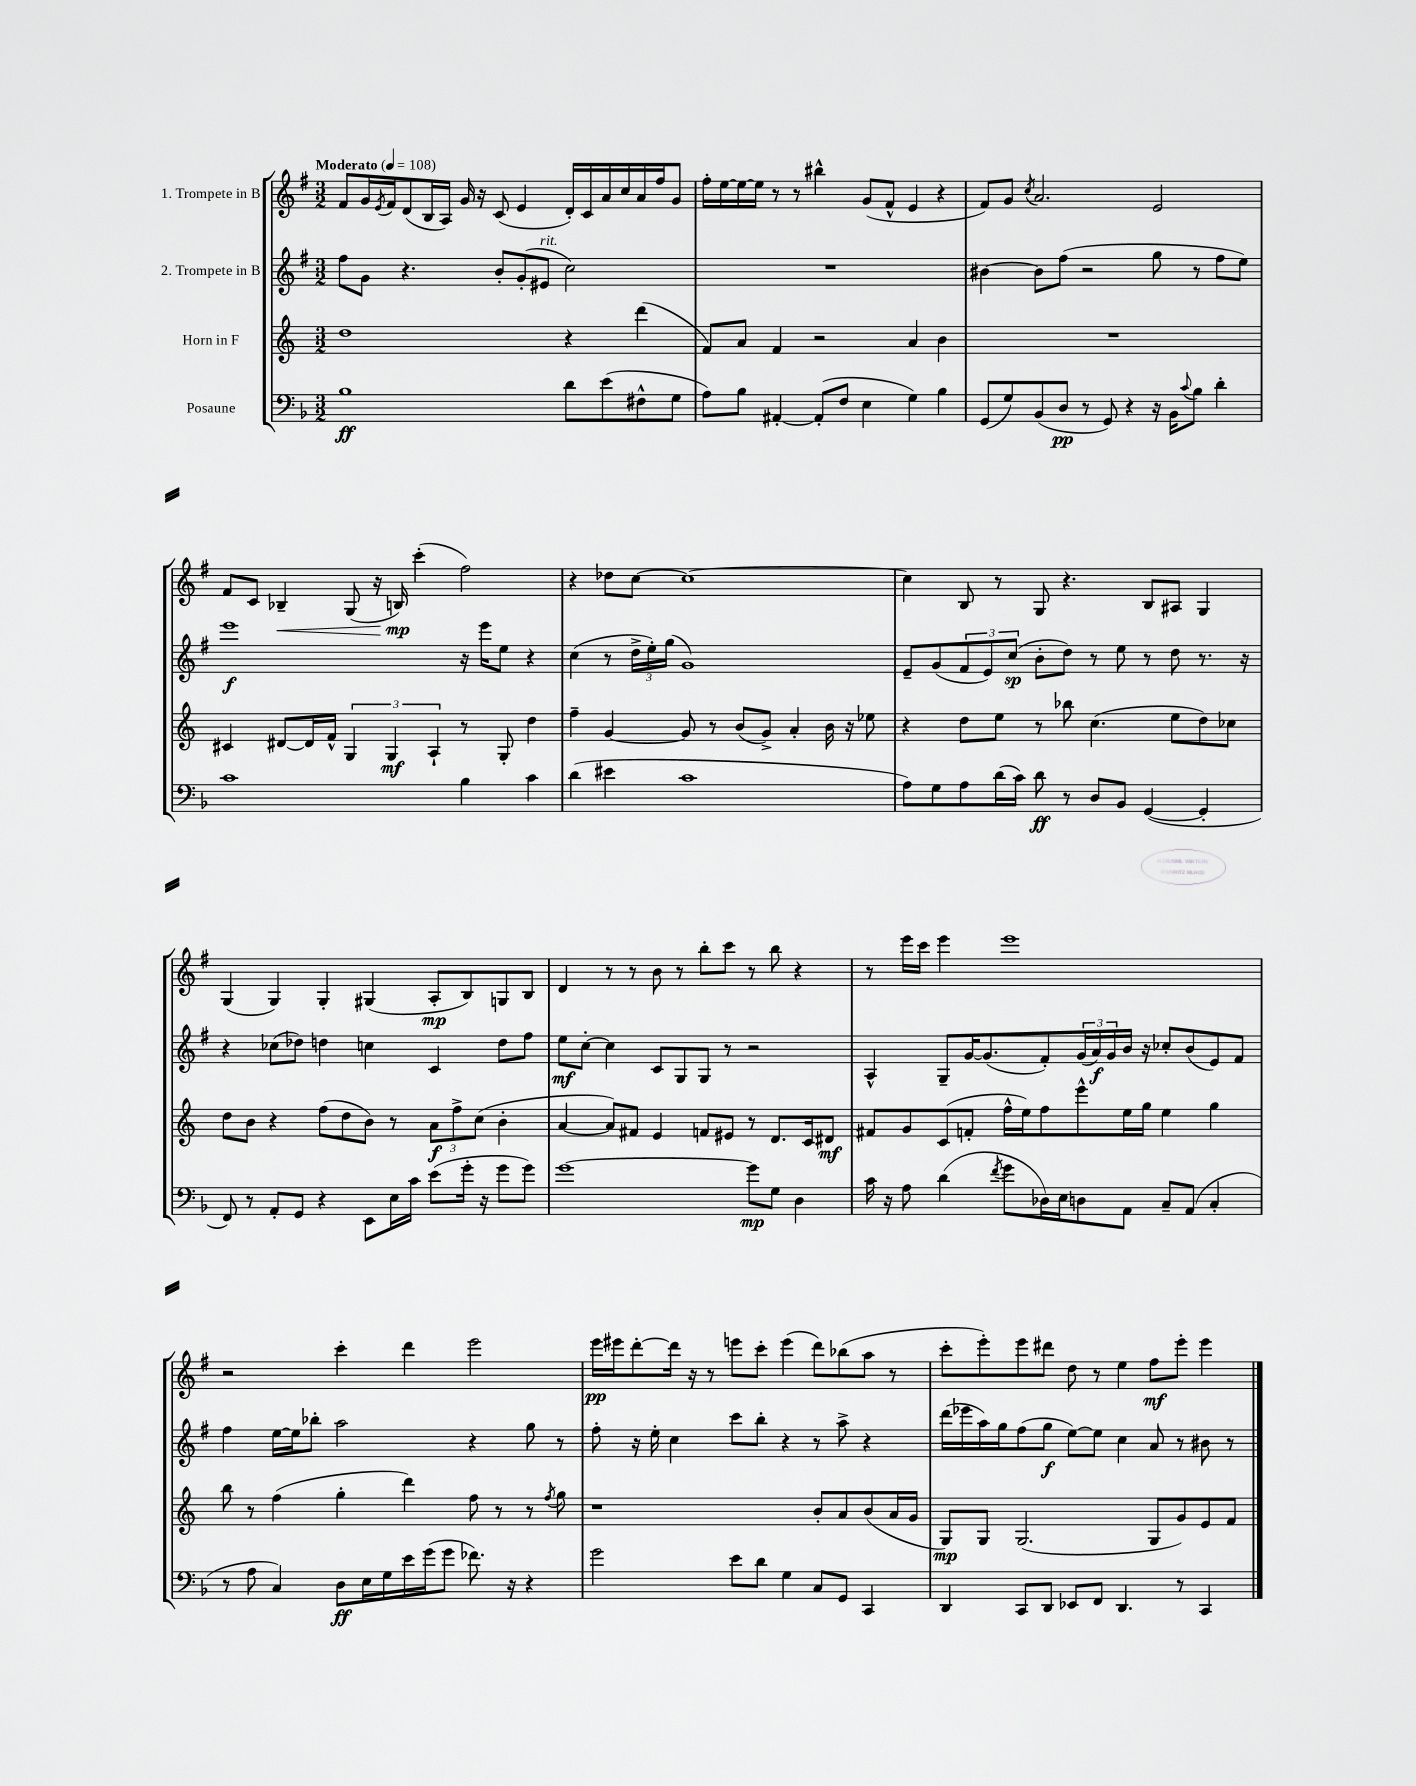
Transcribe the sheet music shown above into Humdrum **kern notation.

**kern	**kern	**kern	**kern
*staff4	*staff3	*staff2	*staff1
*clefF4	*clefG2	*clefG2	*clefG2
*k[b-]	*k[]	*k[f#]	*k[f#]
*M3/2	*M3/2	*M3/2	*M3/2
*MM108	*MM108	*MM108	*MM108
1B-	1dd	8ff#	8f#
.	.	8g	16g
.	.	.	8qe
.	.	.	16f#
.	.	4.r	(8d
.	.	.	16B
.	.	.	16A)
.	.	.	16g
.	.	.	16r
.	.	8b'	(8c
.	.	(8g'	4e
.	.	8e#	.
8d	4r	2cc)	16d')
.	.	.	16c
(8e	.	.	16a
.	.	.	16cc
8F#^^	(4ddd	.	16a
.	.	.	16ff#
8G	.	.	8g
=	=	=	=
8A)	8f)	1.r	16ff#'
.	.	.	[16ee
8B-	8a	.	16ee_
.	.	.	16ee]
[4AA#'	4f	.	8r
.	.	.	8r
(8AA#']	2r	.	4bb#^^
8F	.	.	.
4E	.	.	(8g
.	.	.	8f#^^
4G)	4a	.	4e
4B-	4b	.	4r
=	=	=	=
(8GG	1.r	[4b#	8f#)
8G)	.	.	8g
.	.	.	8qcc
(8BB-	.	8b#]	2.a
8D	.	(8ff#	.
8r	.	2r	.
8GG)	.	.	.
4r	.	.	.
16r	.	8gg	2e
16BB-	.	.	.
8qqc	.	.	.
8B-	.	8r	.
4d'	.	8ff#	.
.	.	8ee)	.
=	=	=	=
1c	4c#	1eee	8f#
.	.	.	8c
.	[8d#	.	4B-~
.	16d#]	.	.
.	16f^^	.	.
.	6G	.	(8G
.	.	.	16r
.	6G	.	.
.	.	.	16B)
.	.	.	(4ccc'
.	6A`	.	.
4B-	8r	16r	2ff#)
.	.	16eee	.
.	8G'	8ee	.
4c	4dd	4r	.
=	=	=	=
(4d	4ff~	(4cc	4r
4e#	[4g	8r	8dd-
.	.	24dd^	[8cc
.	.	24ee')	.
.	.	(24gg	.
1c	8g]	1g)	1cc_
.	8r	.	.
.	(8b	.	.
.	8g^)	.	.
.	4a'	.	.
.	16b	.	.
.	16r	.	.
.	8ee-	.	.
=	=	=	=
8A)	4r	8e~	4cc]
8G	.	(8g	.
8A	8dd	12f#	8B
.	.	12e)	.
(16d	8ee	.	8r
.	.	(12cc	.
16c)	.	.	.
8d	8r	8b'	8G
8r	8bb-	8dd)	4.r
8D	(4.cc	8r	.
8BB-	.	8ee	.
([4GG	.	8r	8B
.	8ee	8dd	8A#
4GG']	8dd)	8.r	4G
.	8cc-	.	.
.	.	16r	.
=	=	=	=
8FF)	8dd	4r	(4G
8r	8b	.	.
8AA'	4r	(8cc-	4G)
8GG	.	8dd-)	.
4r	(8ff	4dd	4G'
.	8dd	.	.
8EE	8b)	4cc	(4G#
16E	8r	.	.
16c	.	.	.
(8e	12a	4c	8A'
.	12ff^	.	.
16g'	.	.	8B)
.	(12cc	.	.
16r	.	.	.
8g	4b'	8dd	8G
8g)	.	8ff#	8B
=	=	=	=
[1g	[4a	8ee	4d
.	.	[8cc'	.
.	8a])	4cc]	8r
.	8f#	.	8r
.	4e	8c	8b
.	.	8G	8r
.	8f	8G	8bb'
.	8e#	8r	8ccc
8g]	8r	2r	8r
8G	8.d	.	8bb
4D	.	.	4r
.	16c	.	.
.	8d#	.	.
=	=	=	=
16c	8f#	4A^^	8r
16r	.	.	.
8A	8g	.	16eee
.	.	.	16ccc
(4d	(8c	8G~	4eee
.	8f'	[16g	.
.	.	(8.g]	.
8qf	.	.	.
8g	16ff^^	.	1eee
.	16ee)	.	.
16D-)	8ff	8f#')	.
16E	.	.	.
8D	8eee^^	(24g	.
.	.	24a)	.
.	.	24g	.
8AA	16ee	16b	.
.	16gg	16r	.
8C~	4ee	8cc-'	.
(8AA	.	(8b	.
4C'	4gg	8e)	.
.	.	8f#	.
=	=	=	=
8r	8bb	4ff#	2r
8A	8r	.	.
4C)	(4ff	[16ee	.
.	.	16ee]	.
.	.	8bb-'	.
8D	4gg'	2aa	4ccc'
16E	.	.	.
16G	.	.	.
16e	4ddd)	.	4ddd
(16g	.	.	.
8g	.	.	.
8.f-)	8ff	4r	2eee
.	8r	.	.
16r	.	.	.
4r	8r	8gg	.
.	8qff	.	.
.	8gg	8r	.
=	=	=	=
2g	1r	8ff#'	16eee
.	.	.	16eee#
.	.	16r	[8ddd'
.	.	16ee'	.
.	.	4cc	16ddd]
.	.	.	16r
.	.	.	8r
8e	.	8ccc	8eee
8d	.	8bb'	8ccc'
4G	.	4r	(4eee
8C	8b'	8r	8ddd)
8GG	8a	8aa^	(8bb-
4CC	(8b	4r	8aa
.	16a	.	8r
.	16g	.	.
=	=	=	=
4DD	8G)	(16ddd	8ccc'
.	.	16eee-	.
.	8G	16aa)	8eee')
.	.	16gg	.
8CC	(2.G	(8ff#	8eee
8DD	.	8gg	8ddd#
8EE-	.	[8ee)	8dd
8FF	.	8ee]	8r
4.DD	.	4cc	4ee
.	8G	8a	8ff#
8r	8g)	8r	8eee'
4CC	8e	8b#	4eee
.	8f	8r	.
==	==	==	==
*-	*-	*-	*-
